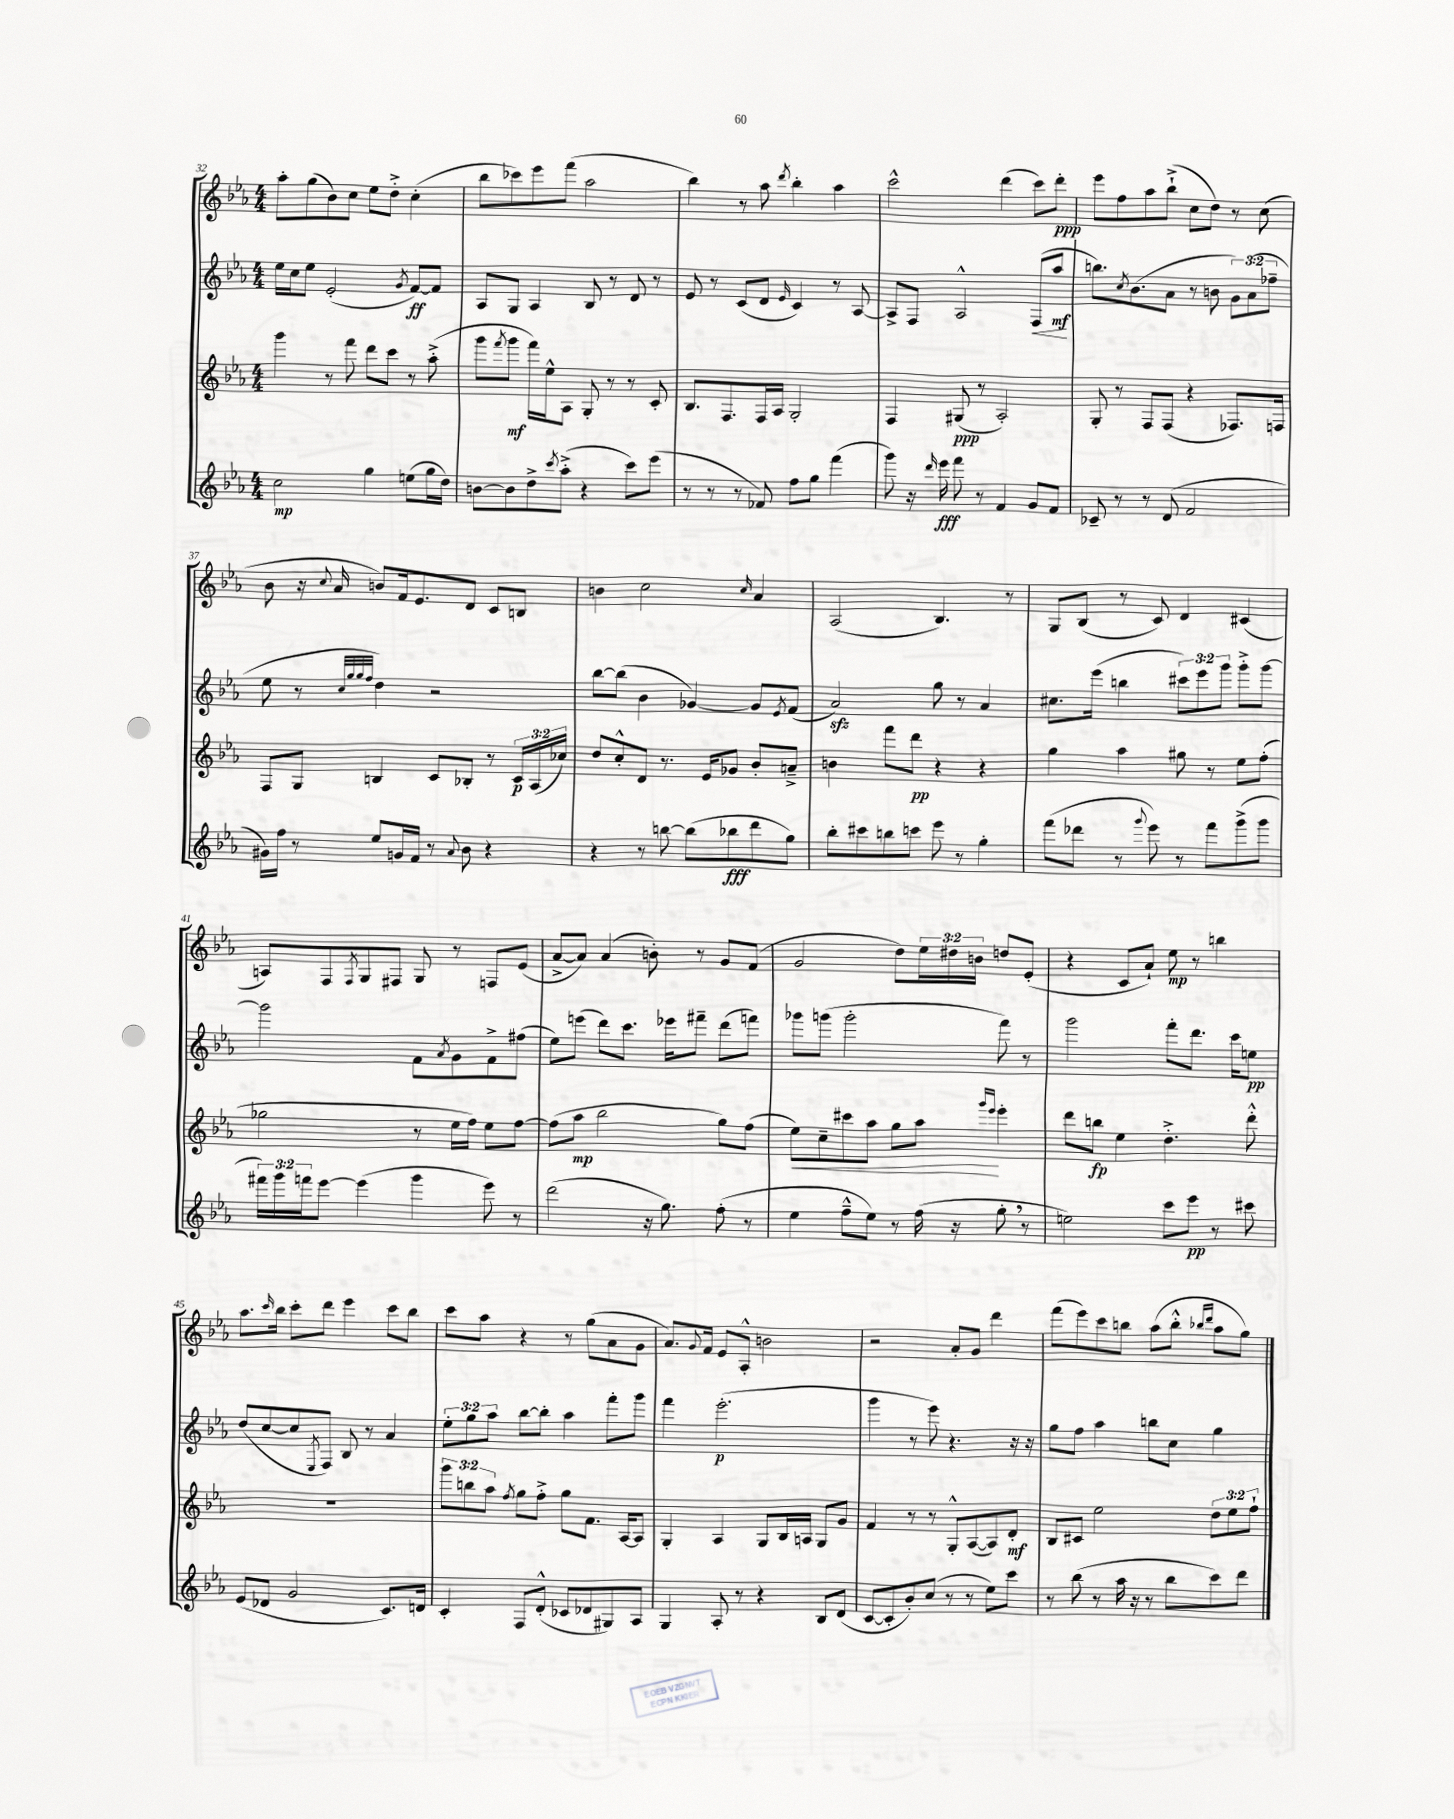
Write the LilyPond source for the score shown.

<<
\new StaffGroup <<
\new Staff = "s0" {
    \clef treble \key ees \major \numericTimeSignature \time 4/4 \override Staff.TupletNumber.text = #tuplet-number::calc-fraction-text
    aes''8-. g''8( bes'8) c''8 ees''8 d''8-.-> c''4-.( |
    bes''8 ces'''8) ees'''8 f'''8( aes''2 |
    bes''4) r8 aes''8 \acciaccatura { d'''8 } bes''4-. aes''4 |
    c'''2-^ d'''4( c'''8) d'''8-.\ppp |
    ees'''8 f''8 aes''8 bes''8-!->( c''8 d''8) r8 c''8( |
    bes'8 r16 \appoggiatura { c''8 } aes'16 b'8) f'16 ees'8. d'8 c'8 b8 |
    b'4 c''2 \grace { c''16 } aes'4 |
    aes2( bes4.) r8 |
    g8 bes8( r8 c'8) d'4 cis'4( |
    a8) f8 \acciaccatura { f8 } g8 fis8 g8 r8 f8 ees'8( |
    aes'8~-> aes'8) aes'4( b'8-.) r8 g'8 f'8( |
    g'2 d''8) \tuplet 3/2 { ees''16 dis''16 b'16 } d''8 ees'8-.( |
    r4 c'8 aes'8-!) ees''8\mp r8 b''4 |
    aes''8. \grace { c'''16 } bes''16 c'''8-. d'''8 ees'''4 c'''8 bes''8 |
    c'''8 aes''8 r4 r8 g''8( aes'8 g'8 |
    aes'8.) \appoggiatura { g'8 } f'16 ees'8 aes8-.-^ b'2 |
    r2 aes'8-. g'8 d'''4 |
    f'''8( ees'''8) c'''8 b''8 aes''8( b''8-.-^ \grace { bes''16 d'''16 } aes''8 g''8) \bar "|." |
}
\new Staff = "s1" {
    \clef treble \key ees \major \numericTimeSignature \time 4/4 \override Staff.TupletNumber.text = #tuplet-number::calc-fraction-text
    ees''16 c''16 ees''8 ees'2-.( \acciaccatura { g'8 } f'8~\ff) f'8 |
    aes8 g8 aes4 bes8 r8 d'8 r8 |
    ees'8 r8 c'8( d'8 \grace { ees'16 } c'4) r8 aes8~ |
    aes8-> f8 aes2-^ f8\<( aes''8\mf\! |
    b''8.) \acciaccatura { c''8 } bes'8.( aes'8 r8 b'8 \tuplet 3/2 { g'8) aes'8( fes''8-- } |
    ees''8 r8 \grace { c''32 g''32 g''32 f''32 } d''4) r2 |
    bes''8~ bes''8( bes'4 ges'4~) ges'8 \acciaccatura { ees'8 } f'8( |
    aes'2\sfz) g''8 r8 aes'4 |
    cis''8. ees'''16( b''4 \tuplet 3/2 { cis'''8) ees'''8 g'''8 } g'''8-.-> g'''8~ |
    g'''2 f'8 \acciaccatura { aes'8 } g'8 f'8-> fis''8( |
    ees''8) e'''8( d'''8) c'''8. ees'''16 fis'''8-- d'''8( f'''8) |
    ges'''8 g'''8( g'''2-. f'''8) r8 |
    g'''2 f'''8-. d'''8. c'''16 e''8\pp |
    d''8( c''8~ c''8 \acciaccatura { ees8 } f8) bes8 r8 aes'4 |
    \tuplet 3/2 { ees''8-. g''8 aes''8 } bes''8~ bes''8-. aes''4 f'''8-. g'''8 |
    f'''4 ees'''2.-.\p( |
    g'''4 r8 ees'''8) r4. r16 r16 |
    g''8 f''8 aes''4 b''8 c''8 g''4 \bar "|." |
}
\new Staff = "s2" {
    \clef treble \key ees \major \numericTimeSignature \time 4/4 \override Staff.TupletNumber.text = #tuplet-number::calc-fraction-text
    g'''4 r8 f'''8 d'''8 c'''8 r8 aes''8-.->( |
    g'''8 \acciaccatura { f'''8 } g'''8\mf f'''16) ees''16-^ aes8 g8-. r8 r8 c'8-. |
    bes8. f8. f16 aes16 g2-. |
    f4 gis8\ppp( r8 aes2-.) |
    g8-. r8 f8 f8( r4 fes8.) f16 |
    f8 g8 b4 c'8 bes8-. r8 \tuplet 3/2 { c'16\p aes16( ces''16) } |
    d''8 c''8-.-^ d'8 r8. ees'16 ges'8 bes'8-. a'8---> |
    b'4 f'''8 d'''8\pp r4 r4 |
    g''4 aes''4 gis''8 r8 ees''8 f''8-.( |
    ges''2 r8 ees''16 f''16) ees''8 f''8~ |
    f''8( aes''8\mp bes''2 g''8) f''8( |
    ees''8\<) c''8-- cis'''8 aes''8 g''8 aes''8\! \grace { g'''16 ees'''16 } ees'''4-. |
    d'''8 b''8\fp ees''4 d''4.-.-> d'''8-.-^ |
    R1 |
    \tuplet 3/2 { g'''8 b''8 aes''8 } \acciaccatura { f''8 } g''8 f''8-.-> g''8 f'8. aes16~ aes8 |
    g4-. aes4 g8 bes16 a16 g8 g'8 |
    f'4 r8 r8 g8-.-^ aes8~( aes8) d'8-.\mf |
    bes8 cis'8 ees''2 \tuplet 3/2 { d''8 ees''8 f''8-! } \bar "|." |
}
\new Staff = "s3" {
    \clef treble \key ees \major \numericTimeSignature \time 4/4 \override Staff.TupletNumber.text = #tuplet-number::calc-fraction-text
    c''2\mp g''4 e''8( g''16 d''16) |
    b'8~ b'8 d''8-> \acciaccatura { c'''8 } aes''8-.->( r4 c'''8) ees'''8( |
    r8 r8 r8 fes'8) f''8 g''8 f'''4( |
    g'''8) r16 \grace { d'''16 } ees'''16\fff f'''8 r8 f'4 g'8 f'8 |
    ces'8-- r8 r8 d'8( f'2 |
    gis'16) f''16 r8 ees''8 g'16 f'16 r8 \appoggiatura { aes'8 } bes'8 r4 |
    r4 r8 b''8~ b''8( bes''8\fff d'''8 g''8) |
    bes''8-. cis'''8 b''8 c'''8 ees'''8 r8 g''4-. |
    f'''8( des'''8 r8 \appoggiatura { g'''8 } ees'''8) r8 f'''8 g'''8->( g'''8 |
    \tuplet 3/2 { fis'''16) g'''16 f'''16 } ees'''8~ ees'''4( g'''4 ees'''8) r8 |
    d'''2( r16 g''8.) f''8-.( r8 |
    ees''4 f''8---^ ees''8) r8 f''16( r16 g''8-. \breathe r8 |
    e''2) c'''8 ees'''8\pp r8 cis'''8 |
    ees'8( des'8 g'2 c'8.) d'16 |
    c'4-. f8 d'8-.-^( ces'8 des'8 gis8) aes8 |
    g4 aes8-. r8 r4 bes8 d'8( |
    c'8~ c'8-. bes'8-.) c''8( r8 r8 ees''8) c'''8 |
    r8 bes''8( r8 aes''16 r16 r8 bes''8 c'''8) d'''8 \bar "|." |
}
>>
>>
\layout { \context { \Score currentBarNumber = #32 } }
